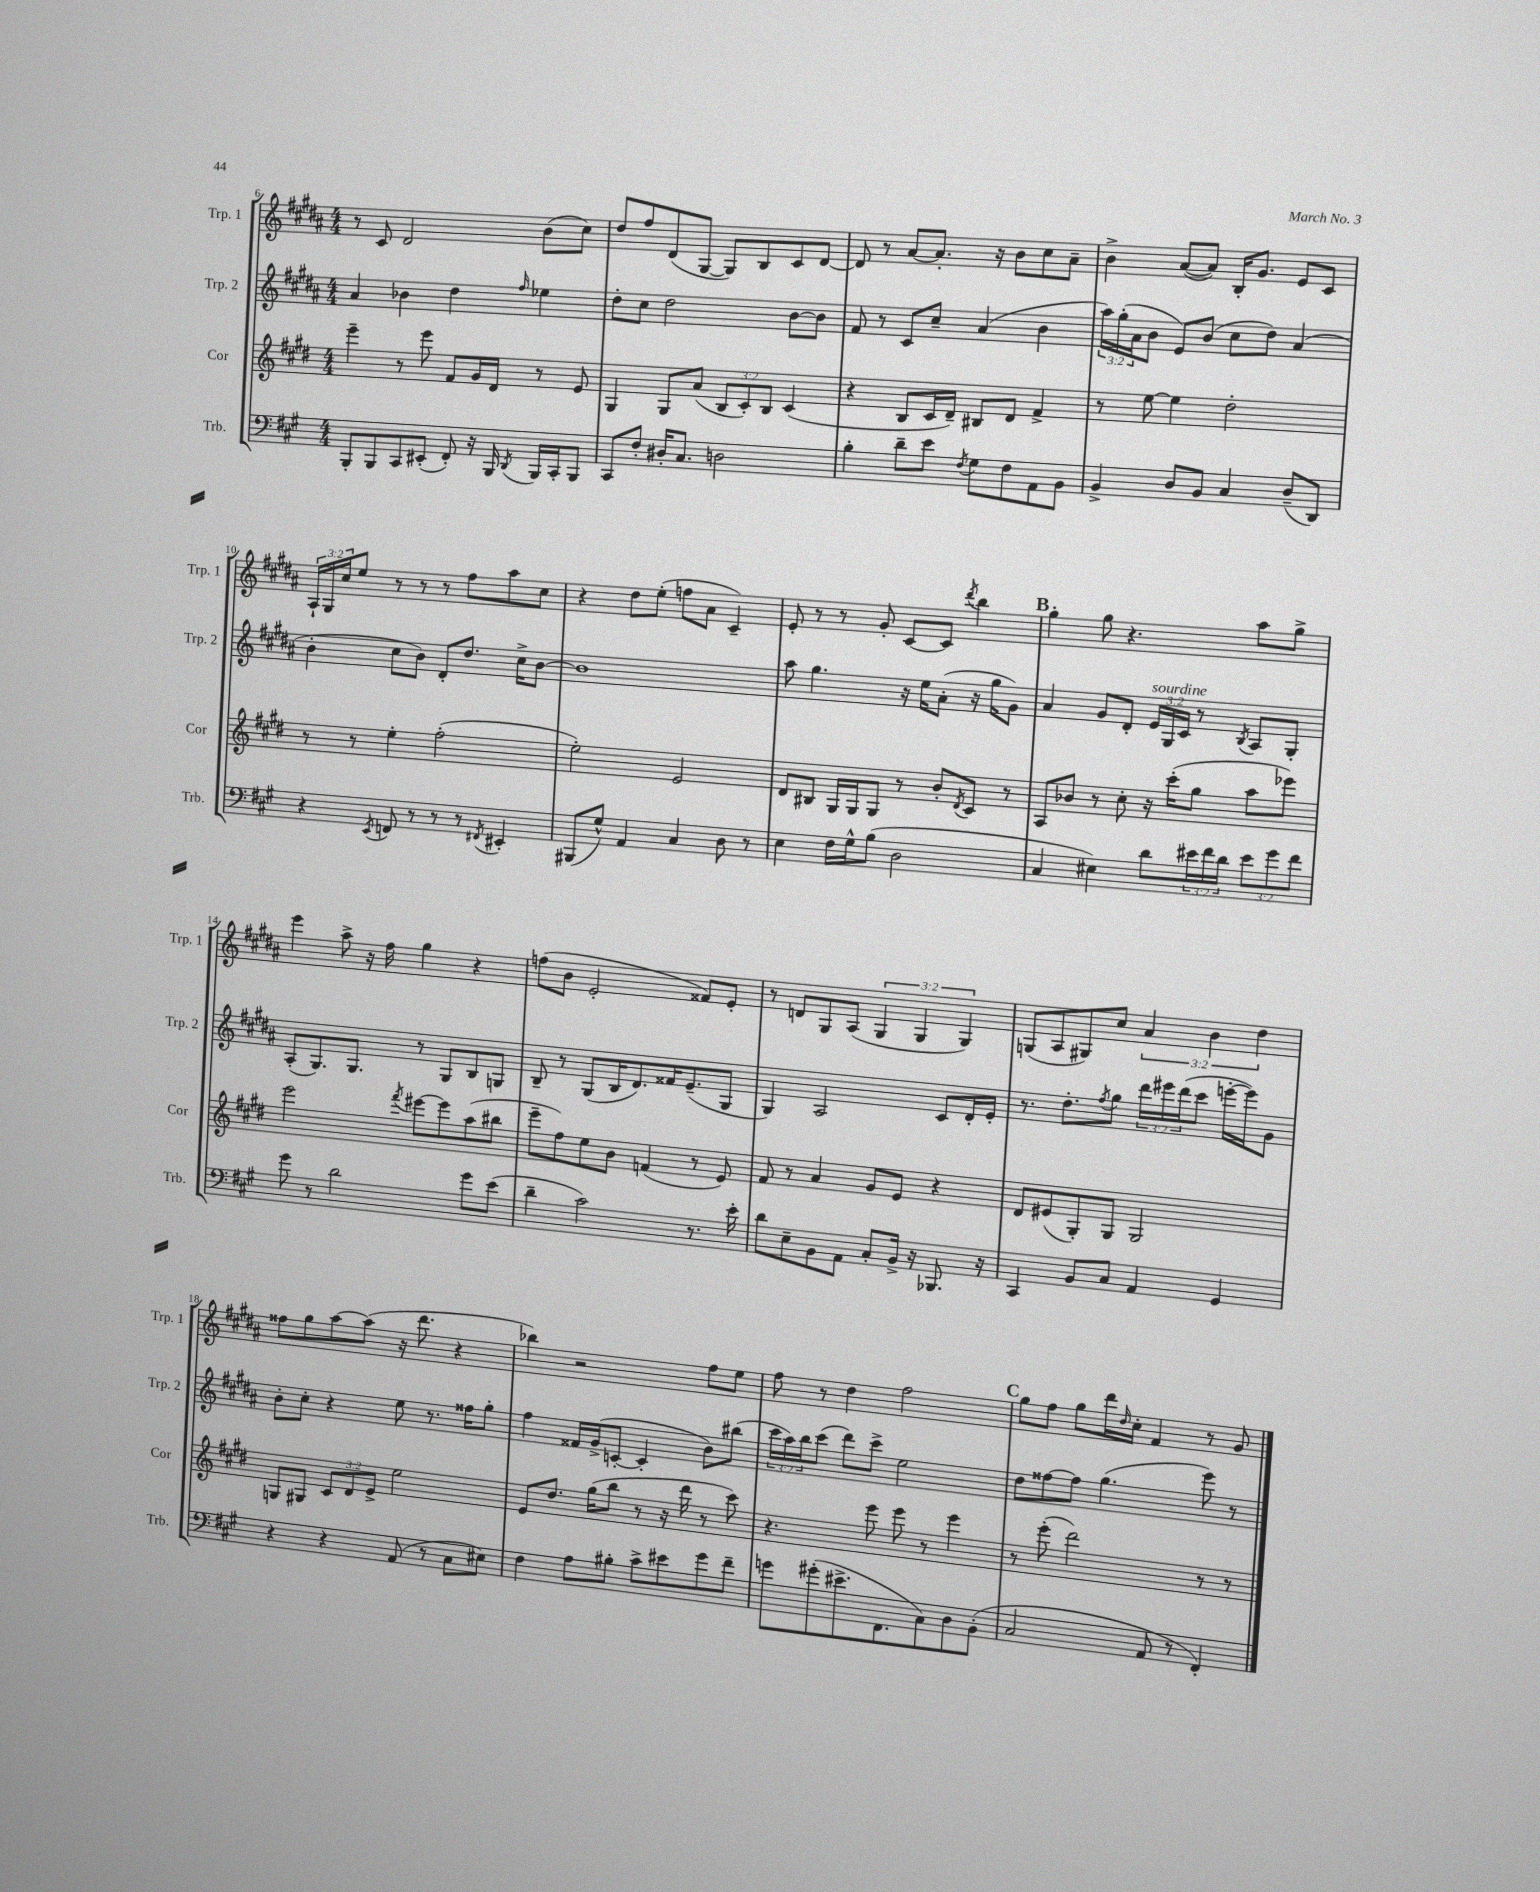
<<
\new StaffGroup <<
\new Staff = "s0" \with { instrumentName = "Trp. 1" shortInstrumentName = "Trp. 1" } {
    \clef treble \key b \major \numericTimeSignature \time 4/4 \override Staff.TupletNumber.text = #tuplet-number::calc-fraction-text
    r8 cis'8 dis'2 b'8( cis''8) |
    dis''8 fis''8 dis'8( gis8~ gis8) b8 cis'8 dis'8~ |
    dis'8 r8 ais'8~ ais'8.-. r16 b'8 cis''8 ais'8-- |
    b'4-> ais'8~( ais'8) b16-. gis'8. e'8 cis'8 |
    \tuplet 3/2 { ais16-! gis16 cis''16 } e''8 r8 r8 r8 fis''8 ais''8 cis''8 |
    r4 dis''8 e''8-.( f''8 ais'8 cis'4--) |
    e'8-. r8 r8 gis'8-. cis'8~ cis'8 \acciaccatura { dis'''8 } b''4 |
    \mark \markup { \bold "B" } gis''4-. gis''8 r4. ais''8 gis''8-> |
    e'''4 ais''8-> r16 fis''16 gis''4 r4 |
    f''8( b'8 e'2-. fisis'8) e'8-. |
    r8 d'8 gis8 ais8( \tuplet 3/2 { gis4 gis4 gis4) } |
    g8( ais8 gis8) cis''8 \tuplet 3/2 { ais'4 b'4 dis''4 } |
    fisis''8 gis''8 ais''8~ ais''8( r16 dis'''8. r4 |
    bes''4) r2 fis''8 e''8 |
    fis''8 r8 dis''4 fis''2 |
    \mark \markup { \bold "C" } gis''8 fis''8 gis''8 dis'''16 \grace { dis''16 } cis''16-. fis'4 r8 gis'8 \bar "|." |
}
\new Staff = "s1" \with { instrumentName = "Trp. 2" shortInstrumentName = "Trp. 2" } {
    \clef treble \key b \major \numericTimeSignature \time 4/4 \override Staff.TupletNumber.text = #tuplet-number::calc-fraction-text
    ais'4 bes'4 dis''4 \grace { fis''16 } ees''4 |
    dis''8-. cis''8 dis''2 b'8~ b'8 |
    fis'8 r8 cis'8 cis''8-- ais'4( b'4 |
    \tuplet 3/2 { ais''16) gis''16-.( ais'16 } b'8 e'8) b'8( cis''8 dis''8) ais'4( |
    b'4-. cis''8 b'8) dis'8-. dis''8. cis''16-> b'8~ |
    b'1 |
    ais''8 gis''4. r16 e''16 ais'8-.( r16 gis''16 gis'8) |
    \mark \markup { \bold "B" } ais'4 gis'8 dis'8-. \tuplet 3/2 { e'16^\markup { \italic "sourdine" } gis16 cis'16 } r8 \acciaccatura { b8 } ais8 gis8-. |
    ais8-.( gis8.) gis8. r8 gis8 b8 g8 |
    b8-- r8 gis8( b16 dis'8.) fisis'16 e'8.--( gis8 |
    gis4) ais2 cis'8 dis'16-. e'16-. |
    r8. dis''8.-. \acciaccatura { fis''8 } gis''8 \tuplet 3/2 { dis'''16 eis'''16 dis'''16( } cis'''8 e'''16~-. e'''16) gis'8 |
    b'8-. cis''8-. r4 e''8 r8. fisis''16 gis''8-. |
    fis''4 fisis'16 gis'16->( c'8~-. c'4-. b'8) bis''8( |
    \tuplet 3/2 { cis'''16 ais''16) b''16 } cis'''8( dis'''8) cis'''8-> e''2 |
    \mark \markup { \bold "C" } dis''8 fisis''8~ fisis''8 gis''4.( e'''8) r8 \bar "|." |
}
\new Staff = "s2" \with { instrumentName = "Cor" shortInstrumentName = "Cor" } {
    \clef treble \key e \major \numericTimeSignature \time 4/4 \override Staff.TupletNumber.text = #tuplet-number::calc-fraction-text
    e'''4-- r8 e'''8 fis'8 gis'16 dis'16 r8 e'8 |
    gis4 gis8 a'8( \tuplet 3/2 { b8 cis'8-.) b8 } cis'4( |
    r4 b8 cis'16 dis'16--) bis8 dis'8 fis'4-> |
    r8 e''8~ e''4 dis''2-. |
    r8 r8 e''4-. fis''2-.( |
    e''2-.) e'2 |
    dis'8 bis8 gis16 gis16 gis8 r8 b'8-. \acciaccatura { dis'8 } cis'8 r8 |
    \mark \markup { \bold "B" } a8 bes'8 r8 cis''8-. r16 cis'''16-.( gis''8 a''8 ees'''8) |
    e'''2 \acciaccatura { fis'''8 } eis'''8~ eis'''8 a''8( bis''8 |
    e'''8-- fis''8) e''8 b'8 f'4( r8 e'8) |
    fis'8 r8 a'4 gis'8 e'8 r4 |
    dis'8 eis'8( gis8-.) gis8 gis2 |
    g8 gis8 \tuplet 3/2 { cis'8 dis'8 e'8-> } e''2 |
    e'8 dis''8. gis''16( b''8 r8 r16 dis'''16 r8 cis'''8) |
    r4. e'''8 e'''8 r8 e'''4 |
    \mark \markup { \bold "C" } r8 e'''8-.( dis'''2) r8 r8 \bar "|." |
}
\new Staff = "s3" \with { instrumentName = "Trb." shortInstrumentName = "Trb." } {
    \clef bass \key a \major \numericTimeSignature \time 4/4 \override Staff.TupletNumber.text = #tuplet-number::calc-fraction-text
    b,,8-. b,,8 cis,8 eis,8-.( fis,8-.) r16 b,,16 \acciaccatura { d,8 } b,,16 cis,16-. b,,8 |
    cis,8 fis8-. dis16-. cis8. d2 |
    b4-. d'8-- e'8 \acciaccatura { fis8 } gis8 fis8 a,8 b,8 |
    b,4-> d8 b,8 cis4 d8--( d,8) |
    r4 \acciaccatura { e,8 } f,8 r8 r8 r8 \acciaccatura { fis,8 } eis,4-. |
    bis,,8( gis8-^) a,4 cis4 d8 r8 |
    e4 fis16 gis16-^ b8( d2 |
    \mark \markup { \bold "B" } cis4 eis4) d'8 \tuplet 3/2 { eis'16 fis'16 d'16 } \tuplet 3/2 { eis'8 gis'8 fis'8 } |
    gis'8 r8 d'2 gis'8 e'8( |
    d'4-- cis'2) r8. e'16-. |
    d'8 e8-- b,8 a,8 cis8-. b,16-> r16 bes,,8. r16 |
    cis,4 b,8 cis8 a,4 gis,4 |
    r4 r4 a,8( r8 cis8 eis8) |
    fis4 a8 bis8-. cis'8-> eis'8 gis'8 fis'8-- |
    g'8 gis'8-.( eis'8.-> fis,8. cis8) d8 b,8-.( |
    \mark \markup { \bold "C" } cis2 a,8 r8 fis,4-.) \bar "|." |
}
>>
>>
\layout { \context { \Score currentBarNumber = #6 } }
